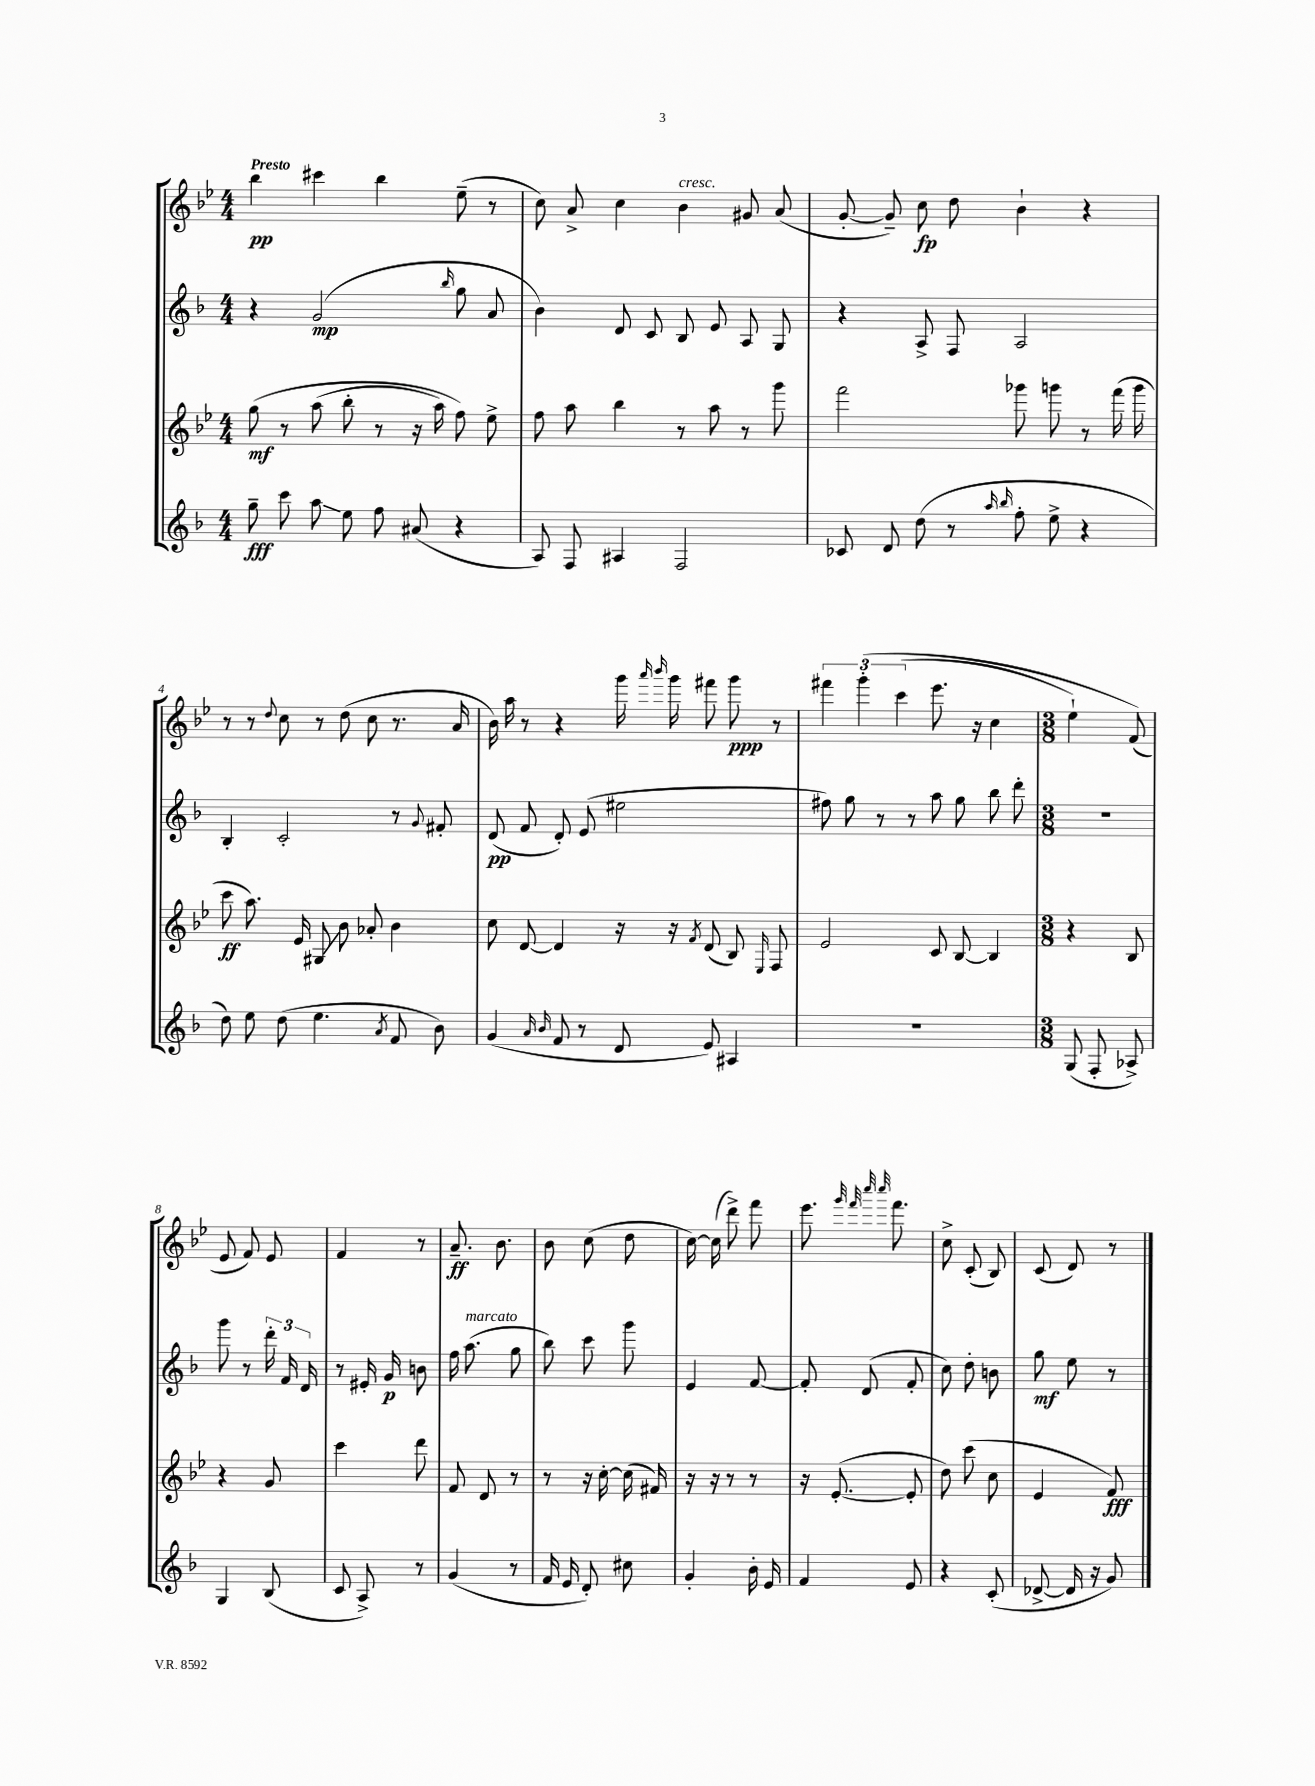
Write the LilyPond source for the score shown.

<<
\new StaffGroup <<
\new Staff = "s0" {
    \clef treble \key bes \major \numericTimeSignature \time 4/4 \tempo "Presto"
    \autoBeamOff bes''4\pp cis'''4 bes''4 ees''8--( r8 |
    c''8) a'8-> c''4 bes'4^\markup { \italic "cresc." } gis'8 a'8( |
    g'8~-. g'8--) c''8\fp d''8 bes'4-! r4 |
    r8 r8 \appoggiatura { d''8 } c''8 r8 d''8( c''8 r8. a'16 |
    bes'16) a''16 r8 r4 g'''16 \grace { a'''16 bes'''16 } g'''16 fis'''8 g'''8\ppp r8 |
    \tuplet 3/2 { fis'''4 g'''4-.\( c'''4( } ees'''8. r16 c''4 |
    \numericTimeSignature \time 3/8 ees''4-!) f'8(\) |
    ees'8 f'8) ees'8 |
    f'4 r8 |
    a'8.--\ff bes'8. |
    bes'8 c''8( d''8 |
    c''16~) c''16( d'''8->) f'''8 |
    ees'''8. \grace { g'''32 f'''32 c''''32 c''''32 } f'''8. |
    c''8-> c'8-.( bes8) |
    c'8( d'8) r8 \bar "|." |
}
\new Staff = "s1" {
    \clef treble \key f \major \numericTimeSignature \time 4/4
    \autoBeamOff r4 g'2\mp( \grace { bes''16 } g''8 a'8 |
    bes'4) d'8 c'8 bes8 e'8 a8 g8 |
    r4 a8-> f8 a2 |
    bes4-. c'2-. r8 \appoggiatura { g'8 } fis'8-. |
    d'8\pp( f'8 d'8-.) e'8( eis''2 |
    fis''8) g''8 r8 r8 a''8 g''8 bes''8 d'''8-. |
    \numericTimeSignature \time 3/8 R4. |
    g'''8 r8 \tuplet 3/2 { d'''16-. f'16 d'16 } |
    r8 eis'16-. g'16\p b'8 |
    f''16 a''8.^\markup { \italic "marcato" }( g''8 |
    bes''8) c'''8 g'''8 |
    e'4 f'8~ |
    f'8-. d'8( f'8-. |
    c''8) d''8-. b'8 |
    g''8\mf e''8 r8 \bar "|." |
}
\new Staff = "s2" {
    \clef treble \key bes \major \numericTimeSignature \time 4/4
    \autoBeamOff g''8\mf\( r8 a''8( bes''8-. r8 r16 a''16) f''8\) ees''8-> |
    f''8 a''8 bes''4 r8 a''8 r8 g'''8 |
    f'''2 ges'''8 g'''8 r8 f'''16( g'''16 |
    c'''8\ff a''8.) ees'16 gis8\glissando bes'8 aes'8-. bes'4 |
    c''8 d'8~ d'4 r16 r16 \acciaccatura { f'8 } d'8( bes8) \grace { ees16 } f8 |
    ees'2 c'8 bes8~ bes4 |
    \numericTimeSignature \time 3/8 r4 bes8 |
    r4 g'8 |
    c'''4 d'''8 |
    f'8 d'8 r8 |
    r8 r16 c''16~-. c''16( fis'16) |
    r16 r16 r8 r8 |
    r16 ees'8.~-.( ees'8-. |
    d''8) c'''8( c''8 |
    ees'4 f'8\fff) \bar "|." |
}
\new Staff = "s3" {
    \clef treble \key f \major \numericTimeSignature \time 4/4
    \autoBeamOff g''8--\fff c'''8 a''8\glissando e''8 f''8 ais'8( r4 |
    a8) f8 ais4 f2 |
    ces'8 d'8 d''8( r8 \grace { a''16 bes''16 } f''8-. e''8-> r4 |
    d''8) e''8 d''8( e''4. \acciaccatura { a'8 } f'8 bes'8) |
    g'4( \grace { a'16 bes'16 } f'8 r8 d'8 e'8) ais4 |
    R1 |
    \numericTimeSignature \time 3/8 g8( f8-. aes8->) |
    g4 bes8( |
    c'8 a8->) r8 |
    g'4( r8 |
    f'16 e'16 d'8-.) cis''8 |
    g'4-. bes'16-. e'16 |
    f'4 e'8 |
    r4 c'8-.( |
    des'8~-> des'16 r16 g'8) \bar "|." |
}
>>
>>
